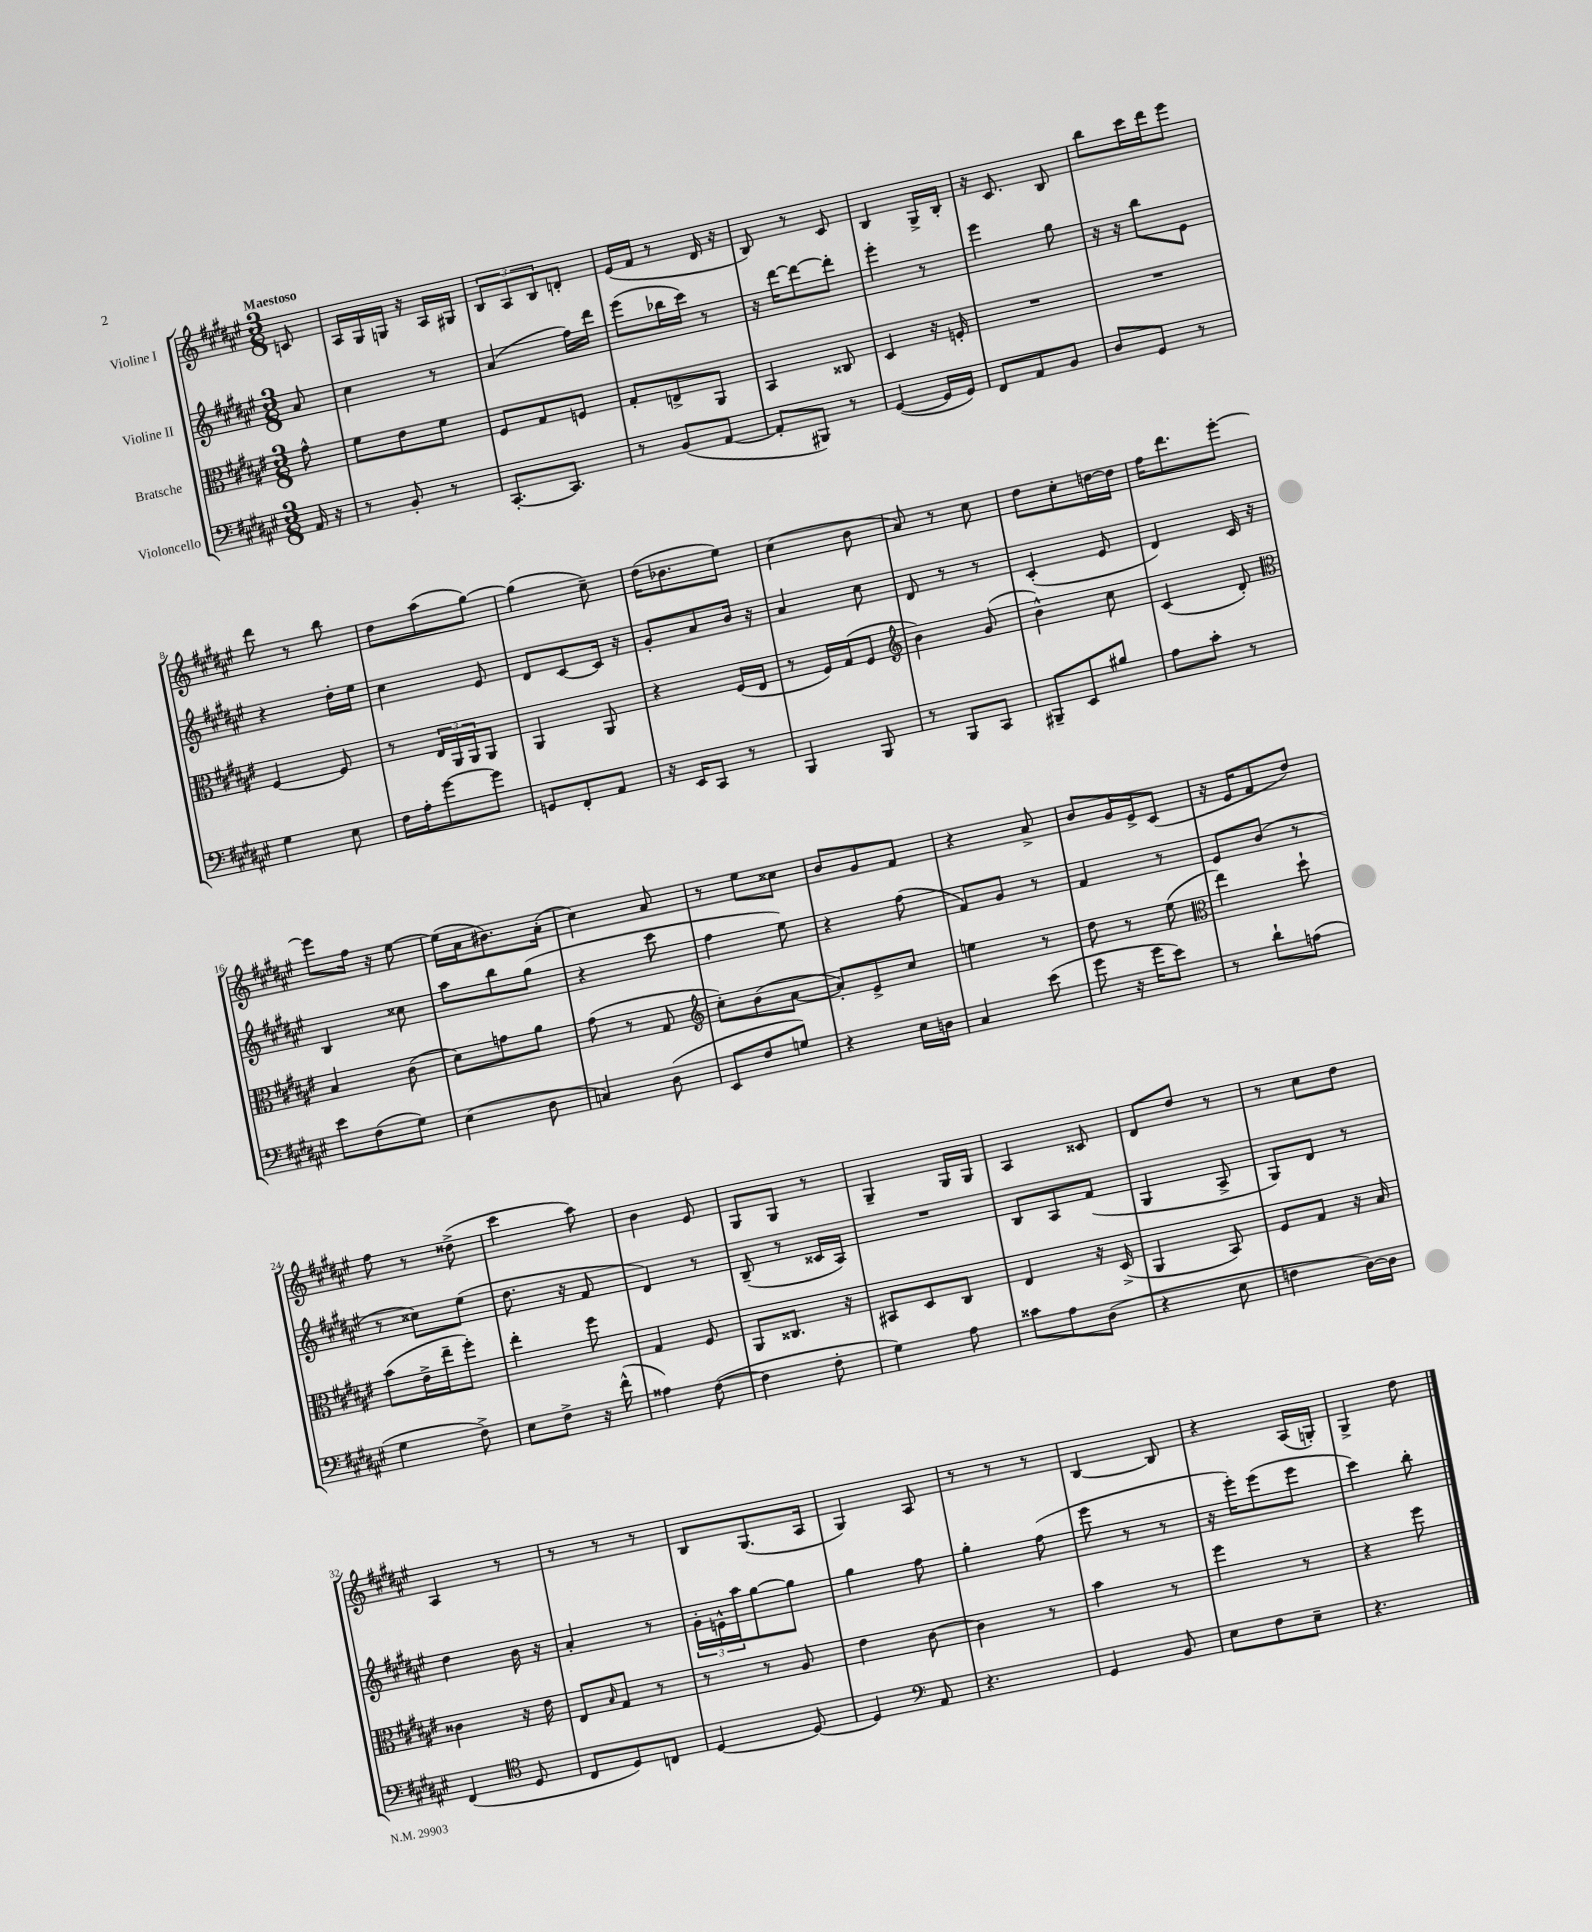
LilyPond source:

<<
\new StaffGroup <<
\new Staff = "s0" \with { instrumentName = "Violine I" } {
    \clef treble \key fis \major \numericTimeSignature \time 3/8 \partial 8 \tempo "Maestoso"
    c'8 |
    ais16 gis16 g16 r16 ais16 gis16 |
    \tuplet 3/2 { b8 ais8 b8 } d'8-. |
    eis'16( fis'16 r8 dis'16 r16 |
    b8) r8 cis'8 |
    b4 gis16-> b16-. |
    r16 cis'8. b8 |
    b''8 cis'''16 dis'''16 eis'''8 |
    dis'''8 r8 b''8 |
    dis''8 ais''8( gis''8~) |
    gis''4( cis''8--) |
    dis''16( bes'8. eis''8) |
    cis''4( b'8 |
    ais'8) r8 cis''8 |
    dis''8 cis''8-. d''16~ d''16 |
    fis''16 dis'''8. eis'''8~-. |
    eis'''8 fis''16 r16 eis''8~ |
    eis''16( ais'16 bis'8.) ais'16-.( |
    cis''4) ais'8 |
    r8 eis''8 cisis''8 |
    b'8 gis'8 fis'8 |
    r4 ais'8-> |
    b'8 gis'16 eis'16-> cis'8( |
    r16 eis'16 fis'8 dis''8) |
    fis''8 r8 disis''8->( |
    cis'''4 ais''8) |
    b'4 eis'8 |
    gis8 gis8 r8 |
    gis4-- gis16 gis16 |
    ais4 cisis'8 |
    dis'8 dis''8 r8 |
    r8 cis''8 dis''8 |
    ais4 r8 |
    r8 r8 r8 |
    b8 gis8.( ais16 |
    gis4) ais8 |
    r8 r8 r8 |
    b4~ b8 |
    r4 ais16( g16-.) |
    gis4-> dis''8 \bar "|." |
}
\new Staff = "s1" \with { instrumentName = "Violine II" } {
    \clef treble \key fis \major \numericTimeSignature \time 3/8 \partial 8
    ais'8 |
    cis''4 r8 |
    ais'4( fis''16) dis'''16 |
    eis'''8( bes''16 cis'''16) r8 |
    r16 dis'''16~ dis'''8~ dis'''8-. |
    eis'''4-. r8 |
    eis'''4 gis''8 |
    r16 r16 b''8 eis'8 |
    r4 dis''16-. eis''16 |
    cis''4 eis'8 |
    dis'8 cis'8~ cis'16 r16 |
    gis'8-. ais'8 b'16 r16 |
    ais'4 cis''8 |
    dis'8 r8 r8 |
    cis'4-.( eis'8 |
    dis'4) cis'16 r16 |
    b4 cisis''8 |
    ais''8 b''8 gis''8( |
    r4 cis'''8 |
    fis''4 eis''8) |
    r4 fis''8( |
    fis'8) gis'8 r8 |
    fis'4 r8 |
    eis'8 b'8( r8 |
    r8 cisis''8) eis''8( |
    dis''8. r16 fis'8 |
    dis'4) r8 |
    b8--( r8 cisis'16 ais16) |
    R4. |
    b8 ais8 fis'8( |
    gis4 ais8-> |
    gis8) dis'8 r8 |
    dis''4 b'16 r16 |
    ais'4-. r8 |
    \tuplet 3/2 { gis'16-. e'16-^ ais''16 } gis''8~ gis''8 |
    gis''4 fis''8 |
    gis''4-. fis''8( |
    eis'''8 r8 r8 |
    r16 eis'''16-.) eis'''8( eis'''8 |
    cis'''4) b''8-. \bar "|." |
}
\new Staff = "s2" \with { instrumentName = "Bratsche" } {
    \clef alto \key fis \major \numericTimeSignature \time 3/8 \partial 8
    gis'8-^ |
    fis'8 eis'8 fis'8 |
    fis8 gis8 f8 |
    gis8-. e8-> ais,8 |
    b,4 cisis8 |
    dis4 r16 f16-. |
    R4. |
    R4. |
    fis4~ fis8 |
    r8 \tuplet 3/2 { eis16 ais,16 ais,16 } ais,8 |
    ais,4 ais,8 |
    r4 fis16( eis16 |
    r8 fis16) gis16( fis8 |
    \clef treble b'4) gis'8( |
    b'4-^) cis''8 |
    cis'4( dis'8-.) |
    \clef alto b4 cis'8( |
    dis'8) g'8 ais'8 |
    gis'8( r8 gis8 |
    \clef treble cis''8-.) b'8( ais'8~ |
    ais'8-.) eis'8-> cis''8 |
    e''4 r8 |
    dis''8 r8 eis''8( |
    \clef alto eis''4) dis''8-! |
    b'8( eis'16-> eis''16-- fis''8-.) |
    eis''4-. fis''8 |
    gis4 fis8 |
    ais,8 cisis8. r16 |
    bis,8 dis8 cis8 |
    eis4 r16 dis16->( |
    ais,4 b,8) |
    fis8 gis8 r16 b16 |
    cisis'4 r16 eis'16 |
    eis8 \grace { b16 } gis8 r8 |
    r8 r8 ais8 |
    eis'4 cis'8~ |
    cis'4 r8 |
    b'4 r8 |
    fis''4 r8 |
    r4 fis''8 \bar "|." |
}
\new Staff = "s3" \with { instrumentName = "Violoncello" } {
    \clef bass \key fis \major \numericTimeSignature \time 3/8 \partial 8
    ais,16 r16 |
    r8 b,8-. r8 |
    cis,8.~-. cis,8. |
    r8 b,8( ais,8~ |
    ais,8-. bis,,8) r8 |
    gis,4~( gis,16 gis,16) |
    fis,8 ais,8 b,8 |
    dis8 gis,8 r8 |
    gis4 eis8 |
    fis16 ais16-. gis'8~ gis'8 |
    g,8 fis,8-. ais,8 |
    r16 eis,16 cis,8 r8 |
    b,,4 b,,8 |
    r8 b,,8 cis,8 |
    bis,,8-- eis,8 bis8 |
    ais8 cis'8-. r8 |
    eis'8 fis8( gis8) |
    eis4( dis8 |
    c4) dis8( |
    eis,8 fis8 g8) |
    r4 eis16 d16 |
    cis4 eis'8( |
    gis'8 r16 gis'16 eis'8) |
    r8 dis'8-! a8( |
    gis4 fis8->) |
    eis8 fis8-> r16 fis'16-^( |
    aisis4) fis8~( |
    fis4 fis8-. |
    gis4) ais8 |
    cisis'8 ais8 dis8( |
    r4 eis8 |
    f4 dis16~) dis16 |
    fis,4( \clef tenor dis8 |
    cis8 dis8) c8 |
    dis4~ dis8~ |
    dis4 \clef bass ais,8 |
    r4. |
    gis,4 b,8 |
    eis8 fis8 eis8-- |
    r4. \bar "|." |
}
>>
>>
